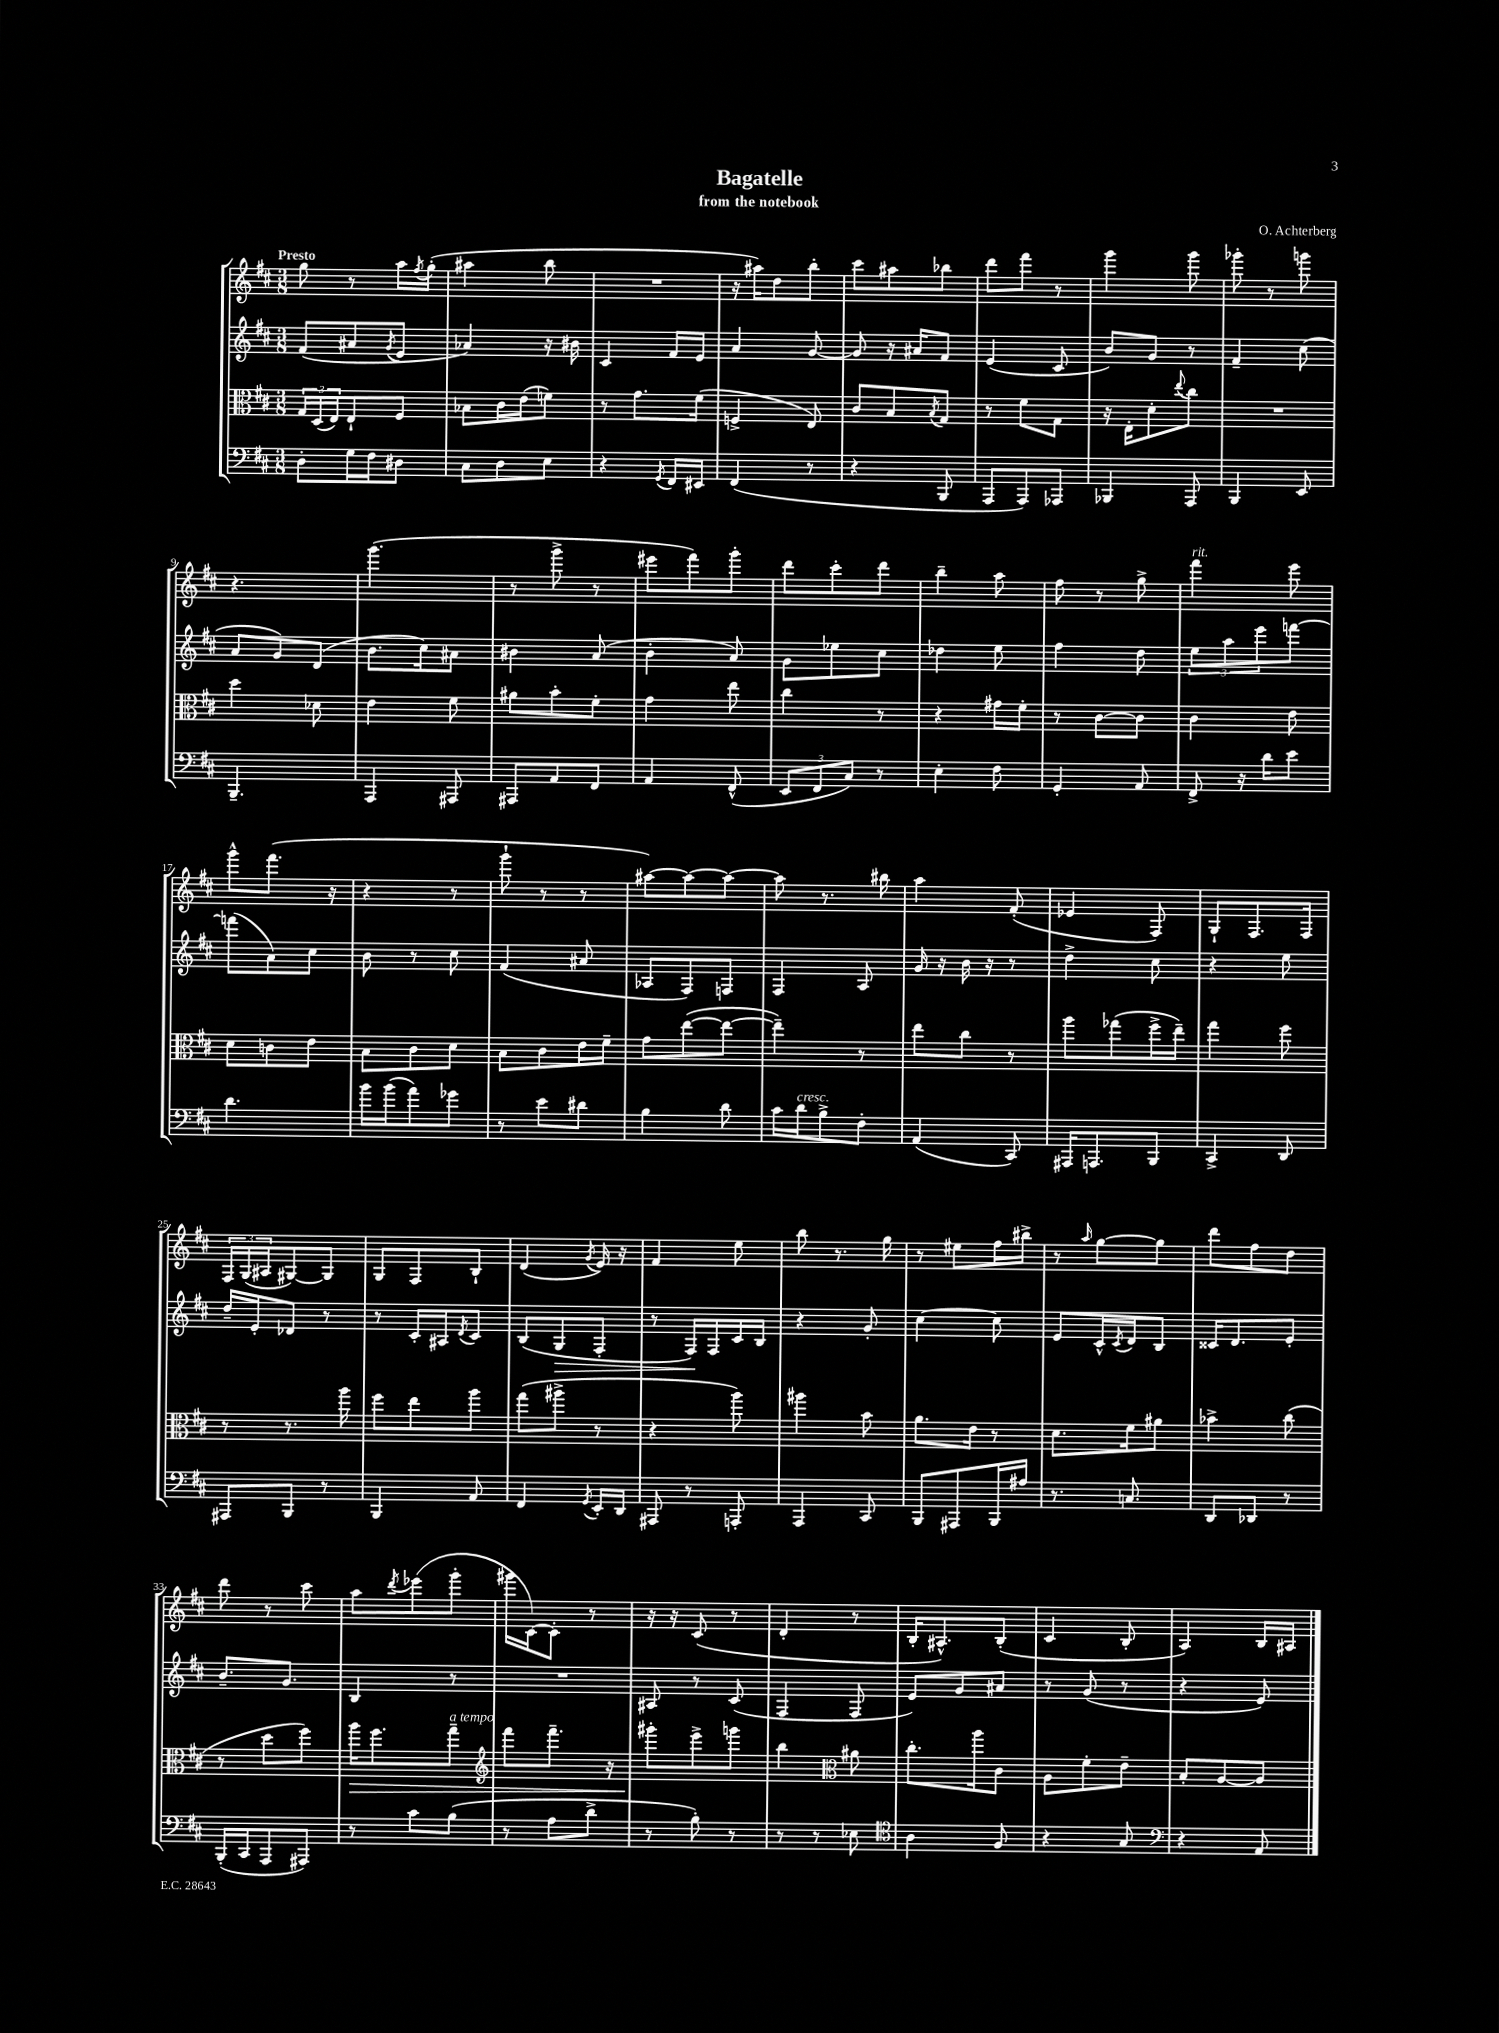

**kern	**kern	**dynam	**kern	**dynam	**kern
*part4	*part3	*part3	*part2	*part2	*part1
*staff4	*staff3	*staff3	*staff2	*staff2	*staff1
*clefF4	*clefC3	*	*clefG2	*	*clefG2
*k[f#c#]	*k[f#c#]	*	*k[f#c#]	*	*k[f#c#]
*M3/8	*M3/8	*	*M3/8	*	*M3/8
=1	=1	=1	=1	=1	=1
!	!	!	!	!	!LO:TX:a:B:t=Presto
8D'\L	24G/LL	.	(8f#/L	.	8gg\
.	(24D/	.	.	.	.
.	24E/J)	.	.	.	.
16G\L	8E`/	.	8a#X/	.	8r
16F#\J	.	.	.	.	.
.	.	.	8qg/	.	.
8D#X\J	8F#/J	.	8e/J	.	16aa\LL
.	.	.	.	.	8qff#/
.	.	.	.	.	(16gg'\JJ
=2	=2	=2	=2	=2	=2
8C#\L	8B-X\L	.	4a-X/)	.	4aa#X\
8D\	16c#\L	.	.	.	.
.	(16e\J	.	.	.	.
8E\J	8fn\J)	.	16r	.	8bb\
.	.	.	16b#X\	.	.
=3	=3	=3	=3	=3	=3
4r	8r	.	4c#/	.	4.r
.	8.g\L	.	.	.	.
8qGG/	.	.	.	.	.
16FF#/LL	.	.	16f#/LL	.	.
16EE#X/JJ	(16f#\Jk	.	16e/JJ	.	.
=4	=4	=4	=4	=4	=4
(4FF#/	4Fn^/	.	4a/	.	16r
.	.	.	.	.	16aa#X\KL)
.	.	.	.	.	8dd\
8r	8E/)	.	[8g/	.	8bb'\J
=5	=5	=5	=5	=5	=5
4r	8c#/L	.	8g/]	.	8ccc#\L
.	8B/	.	16r	.	8aa#X\
.	.	.	16a#X/KL	.	.
.	8qB/	.	.	.	.
8BBB/	8G/J	.	8f#/J	.	8bb-X\J
=6	=6	=6	=6	=6	=6
8AAA/L	8r	.	(4e/	.	8ddd\L
8AAA/)	8f#\L	.	.	.	8fff#\J
8AAA-X/J	8G\J	.	8c#/	.	8r
=7	=7	=7	=7	=7	=7
4BBB-X/	16r	.	8b/L)	.	4ggg\
.	16E'\KL	.	.	.	.
.	8d'\	.	8g/J	.	.
.	8qqee/	.	.	.	.
8AAA/	8cc#\J	.	8r	.	8ggg\
=8	=8	=8	=8	=8	=8
4BBB/	4.r	.	4f#~/	.	8ggg-X'\
.	.	.	.	.	8r
8EE/	.	.	(8cc#\	.	8gggn\
!!LO:LB:g=z
=9	=9	=9	=9	=9	=9
4.BBB~/	4dd\	.	8a/L	.	4.r
.	.	.	8g/)	.	.
.	8d-X\	.	(8d/J	.	.
=10	=10	=10	=10	=10	=10
4AAA/	4e\	.	8.b\L	.	(4.ggg\
.	.	.	16cc#\k)	.	.
8AAA#X/	8f#\	.	8a#X\J	.	.
=11	=11	=11	=11	=11	=11
8AAA#X/L	8a#X\L	.	4b#X\	.	8r
8AA/	8b'\	.	.	.	8ggg^\
8FF#/J	8f#'\J	.	(8a/	.	8r
=12	=12	=12	=12	=12	=12
4AA/	4g\	.	4b'\	.	8eee#X\L
.	.	.	.	.	8fff#\)
(8FF#^^/	8ee\	.	8a/)	.	8ggg'\J
=13	=13	=13	=13	=13	=13
12EE/L	4cc#\	.	8g\L	.	8ddd\L
12FF#/	.	.	.	.	.
.	.	.	8ee-X\	.	8ccc#'\
12C#/J)	.	.	.	.	.
8r	8r	.	8cc#\J	.	8ddd\J
=14	=14	=14	=14	=14	=14
4E'\	4r	.	4dd-X\	.	4bb~\
8F#\	16g#X\LL	.	8ee\	.	8aa\
.	16f#'\JJ	.	.	.	.
=15	=15	=15	=15	=15	=15
4GG'/	8r	.	4ff#\	.	8ff#\
.	[8c#\L	.	.	.	8r
8AA/	8c#\J]	.	8dd\	.	8gg^\
=16	=16	=16	=16	=16	=16
!	!	!	!	!	!LO:TX:a:i:t=rit.
8FF#^/	4c#\	.	12ee\L	.	4fff#\
.	.	.	12aa\	.	.
16r	.	.	.	.	.
.	.	.	12eee\	.	.
16d\KL	.	.	.	.	.
8e\J	8e\	.	[8fffn\J	.	8eee\
!!LO:LB:g=z
=17	=17	=17	=17	=17	=17
4.d\	8d\L	.	(8fffn\L]	.	8ggg^^\L
.	8cn\	.	8a\)	.	(8.fff#\J
.	8e\J	.	8cc#\J	.	.
.	.	.	.	.	16r
=18	=18	=18	=18	=18	=18
16b\LL	8B\L	.	8b\	.	4r
(16b\J	.	.	.	.	.
8a\)	8c#\	.	8r	.	.
8g-X\J	8d\J	.	8cc#\	.	8r
=19	=19	=19	=19	=19	=19
8r	8B\L	.	(4f#/	.	8ggg`\
8e\L	8c#\	.	.	.	8r
8d#X\J	16e\L	.	8a#X/	.	8r
.	16f#~\JJ	.	.	.	.
=20	=20	=20	=20	=20	=20
4B\	8g\L	.	8A-X/L	.	[8aa#X\L)
.	([8ee\	.	8F#/)	.	8aa#\_
8d\	8ee\J_	.	8Fn/J	.	8aa#\J_
=21	=21	=21	=21	=21	=21
16c#\LL	4ee~\])	.	4F#/	.	8aa#\]
!LO:TX:a:i:t=cresc.	!	!	!	!	!
16d\J	.	.	.	.	.
8B^\	.	.	.	.	8.r
8F#'\J	8r	.	8A/	.	.
.	.	.	.	.	16bb#X\
=22	=22	=22	=22	=22	=22
(4AA/	8ee\L	.	16g/	.	4aa\
.	.	.	16r	.	.
.	8cc#\J	.	16b\	.	.
.	.	.	16r	.	.
8CC#/)	8r	.	8r	.	(8f#'/
=23	=23	=23	=23	=23	=23
16AAA#X/KL	8aa\L	.	4dd^\	.	4e-X/
8.AAAn/	.	.	.	.	.
.	(8gg-X\	.	.	.	.
8BBB/J	16ff#^\L	.	8cc#\	.	8F#/)
.	16ee~\JJ)	.	.	.	.
=24	=24	=24	=24	=24	=24
4CC#^/	4gg\	.	4r	.	8G`/L
.	.	.	.	.	8.F#/
8DD/	8ff#\	.	8ee\	.	.
.	.	.	.	.	16F#/Jk
!!LO:LB:g=z
=25	=25	=25	=25	=25	=25
8AAA#X/L	8r	.	16dd~/LL	.	24F#/LL
.	.	.	.	.	(24G/
.	.	.	16e'/J	.	.
.	.	.	.	.	24A#X/J
8BBB/J	8.r	.	8d-X/J	.	[8G#X/)
8r	.	.	8r	.	8G#/J]
.	16aa\	.	.	.	.
=26	=26	=26	=26	=26	=26
4BBB/	8ff#\L	.	8r	.	8G/L
.	8ee\	.	16c#'/LL	.	8F#/
.	.	.	16A#X/J	.	.
.	.	.	8qd/	.	.
8AA/	8aa\J	.	8c#/J	.	8B`/J
=27	=27	=27	=27	=27	=27
4FF#/	(8gg\L	.	(8B/L	.	(4d/
!	!	!	!	!LO:HP:b	!
.	8aa#X^\J	.	8G/	>	.
8qGG/	.	.	.	.	8qg/
16EE'/LL	8r	.	8F#'/J	.	16e/)
16DD/JJ	.	.	.	.	16r
=28	=28	=28	=28	=28	=28
8AAA#X/	4r	.	8r	.	4f#/
8r	.	.	16F#/LL)	.	.
.	.	.	16F#/	]	.
8AAAn'/	8aa\)	.	16c#/	.	8ee\
.	.	.	16B/JJ	.	.
=29	=29	=29	=29	=29	=29
4AAA/	4aa#X\	.	4r	.	8bb\
.	.	.	.	.	8.r
8CC#/	8b\	.	8g'/	.	.
.	.	.	.	.	16gg\
=30	=30	=30	=30	=30	=30
8BBB/L	8.a\L	.	[4cc#\	.	8r
8AAA#X/	.	.	.	.	8ee#X\L
.	16e\Jk	.	.	.	.
16BBB/L	8r	.	8cc#\]	.	16ff#\L
16A#X/JJ	.	.	.	.	16bb#X^\JJ
=31	=31	=31	=31	=31	=31
8.r	8.d\L	.	8e/L	.	8r
.	.	.	.	.	16qqaa/
.	.	.	16c#^^/L	.	[8gg\L
.	.	.	8qc#/	.	.
8.Cn/	16f#\k	.	16d/J	.	.
.	8a#X\J	.	8B/J	.	8gg\J]
=32	=32	=32	=32	=32	=32
8DD/L	4b-X^\	.	16c##X/KL	.	8ddd\L
.	.	.	8.d/	.	.
8DD-X/J	.	.	.	.	8ff#\
8r	(8cc#\	.	8e'/J	.	8dd\J
!!LO:LB:g=z
=33	=33	=33	=33	=33	=33
(16BBB'/LL	8r	.	8.b~/L	.	8ddd\
16CC#/J	.	.	.	.	.
8AAA/	8dd\L	.	.	.	8r
.	.	.	8.g/J	.	.
8AAA#X/J)	8ff#\J)	.	.	.	8ccc#\
=34	=34	=34	=34	=34	=34
!	!	!LO:HP:b	!	!	!
8r	16aa\KL	>	4B/	.	8aa\L
.	8.ff#\	.	.	.	.
.	.	.	.	.	8qddd/
8c#\L	.	.	.	.	(8eee-X\
!	!LO:TX:a:i:t=a tempo	!	!	!	!
(8B\J	8gg~\J	.	8r	.	8ggg'\J
=35	=35	=35	=35	=35	=35
*	*clefG2	*	*	*	*
8r	8fff#\L	.	4.r	.	16ggg#X\LL
.	.	.	.	.	[16c#\J)
8A\L	8.fff#~\J	.	.	.	8c#'\J]
8d^\J	.	.	.	.	8r
.	16r	.	.	.	.
=36	=36	=36	=36	=36	=36
8r	8ggg#X'\L	.	8A#X/	.	16r
.	.	.	.	.	16r
8B'\)	8eee^\	]	8r	.	(8c#/
8r	8gggn\J	.	(8c#/	.	8r
=37	=37	=37	=37	=37	=37
8r	4bb\	.	4F#/	.	4d'/
8r	.	.	.	.	.
*	*clefC3	*	*	*	*
8E-X\	8a#X\	.	8F#/	.	8r
=38	=38	=38	=38	=38	=38
*clefC4	*	*	*	*	*
4A\	8.cc#'\L	.	8e/L)	.	16B'/KL
.	.	.	.	.	8.A#X^^/)
.	.	.	8g/	.	.
.	16aa\k	.	.	.	.
8F#/	8c#\J	.	8a#X/J	.	(8B'/J
=39	=39	=39	=39	=39	=39
4r	8A\L	.	8r	.	4c#/
.	8f#'\	.	(8g/	.	.
8G/	8e~\J	.	8r	.	8B'/
=40	=40	=40	=40	=40	=40
*clefF4	*	*	*	*	*
4r	8B'/L	.	4r	.	4A/)
.	[8A/	.	.	.	.
8AA/	8A/J]	.	8e/)	.	16B/LL
.	.	.	.	.	16A#X/JJ
==	==	==	==	==	==
*-	*-	*-	*-	*-	*-
